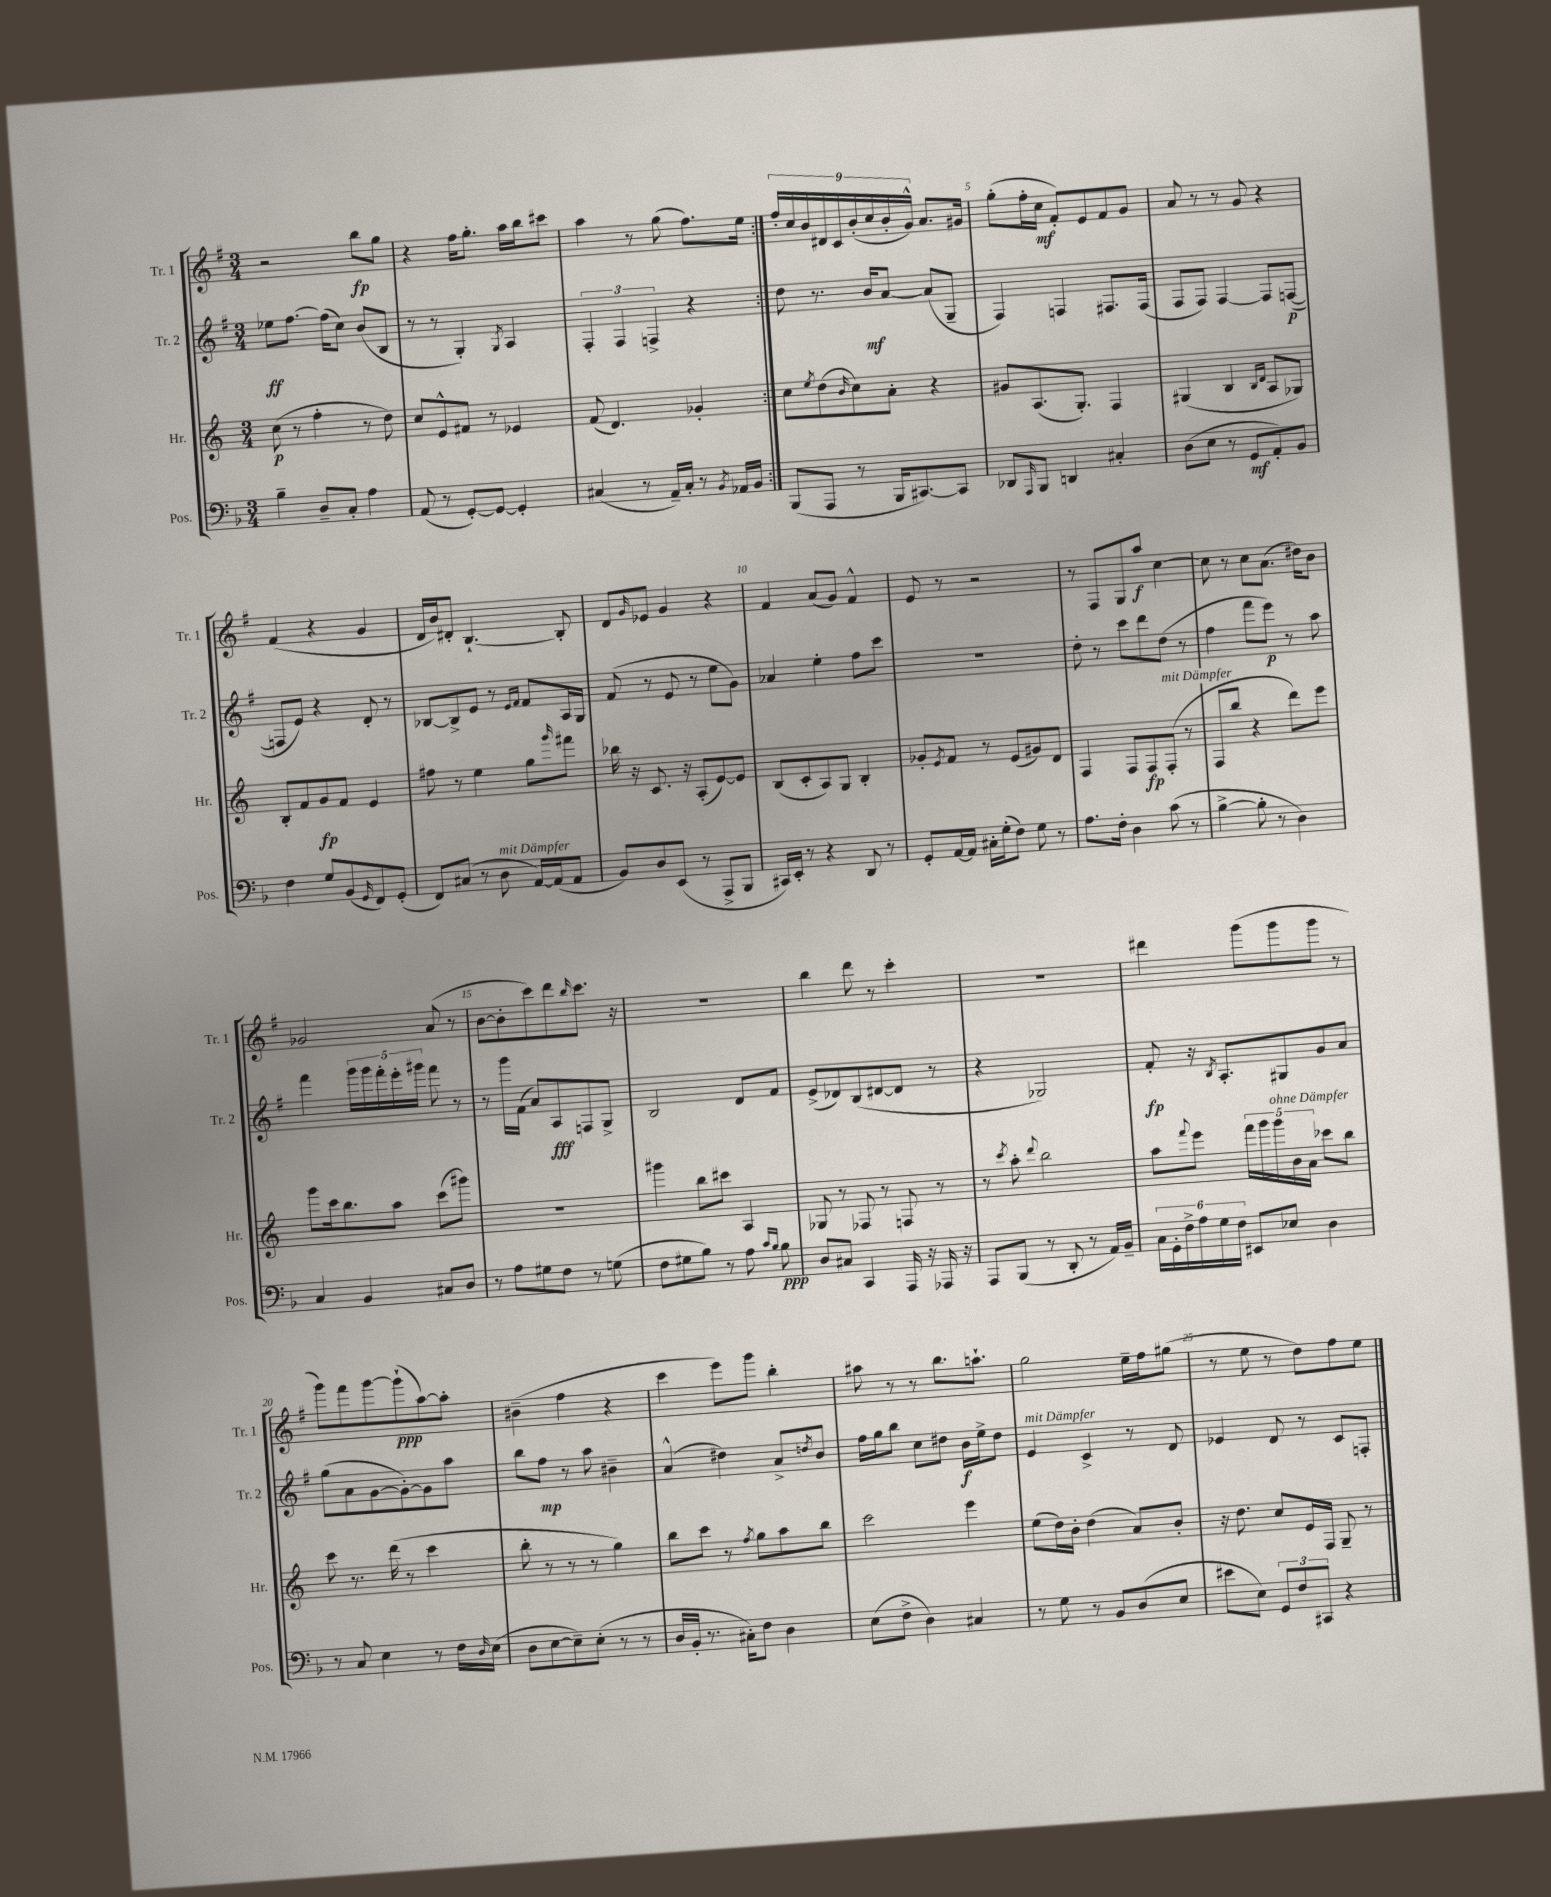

**kern	**dynam	**kern	**dynam	**kern	**dynam	**kern	**dynam
*part4	*part4	*part3	*part3	*part2	*part2	*part1	*part1
*staff4	*staff4	*staff3	*staff3	*staff2	*staff2	*staff1	*staff1
*I"Pos.	*	*I"Hr.	*	*I"Tr. 2	*	*I"Tr. 1	*
*I'Pos.	*	*I'Hr.	*	*I'Tr. 2	*	*I'Tr. 1	*
*clefF4	*	*clefG2	*	*clefG2	*	*clefG2	*
*k[b-]	*	*k[]	*	*k[f#]	*	*k[f#]	*
*M3/4	*	*M3/4	*	*M3/4	*	*M3/4	*
=1	=1	=1	=1	=1	=1	=1	=1
4B-~\	.	(8cc\	p	8ee-X\L	ff	2r	.
.	.	8r	.	[8.ff#\J	.	.	.
8D~/L	.	4ff'\	.	.	.	.	.
.	.	.	.	(16ff#\KL]	.	.	.
8C'/J	.	.	.	8cc\J)	.	.	.
4A\	.	8r	.	(8b/L	.	8bb\L	fp
.	.	8dd\)	.	8B/J	.	8gg\J	.
=2	=2	=2	=2	=2	=2	=2	=2
(8AA/	.	8cc/L	.	8r	.	4r	.
8r	.	8e^^/	.	8r	.	.	.
[8GG'/L)	.	8f#X/J	.	4G'/)	.	16ff#\KL	.
.	.	.	.	.	.	8.gg'\J	.
8GG/J_	.	8r	.	.	.	.	.
.	.	.	.	8qG/	.	.	.
4GG'/]	.	4e-X/	.	4A/	.	16aa\LL	.
.	.	.	.	.	.	16bb\J	.
.	.	.	.	.	.	8ccc#X\J	.
=3	=3	=3	=3	=3	=3	=3	=3
(4C#X/	.	(8f/	.	6F#'/	.	4aa\	.
.	.	4.d/)	.	.	.	.	.
.	.	.	.	6F#/	.	.	.
8r	.	.	.	.	.	8r	.
.	.	.	.	6Fn^/	.	.	.
16AA~/LL)	.	.	.	.	.	(8gg\	.
16C#'/JJ	.	.	.	.	.	.	.
8r	.	4g-X'/	.	4r	.	8.ff#\L)	.
8qBB-/	.	.	.	.	.	.	.
16AA-X/LL	.	.	.	.	.	.	.
16BB-/JJ	.	.	.	.	.	16ee\Jk	.
=4:|!	=4:|!	=4:|!	=4:|!	=4:|!	=4:|!	=4:|!	=4:|!
(8BBB-/L	.	8cc\L	.	8dd\	.	18ff#'/LL	.
.	.	.	.	.	.	18cc/	.
.	.	.	.	.	.	18b/	.
.	.	8qee/	.	.	.	.	.
8AAA/J	.	(8dd\	.	8.r	.	.	.
.	.	.	.	.	.	18d#X/	.
.	.	.	.	.	.	18c/	.
.	.	16qqb/	.	.	.	.	.
8r	.	8cc\)	.	.	.	.	.
.	.	.	.	.	.	(18b'/	.
.	.	.	.	16b/KL	mf	.	.
.	.	.	.	.	.	18cc/	.
16BBB-/KL	.	8a'\J	.	[8a/J	.	.	.
.	.	.	.	.	.	18b'/	.
[8.CC#X/)	.	.	.	.	.	.	.
.	.	.	.	.	.	18g^^/JJ)	.
.	.	4r	.	(8a/L]	.	8.a/L	.
8CC#/J]	.	.	.	8G~/J	.	.	.
.	.	.	.	.	.	16g#X/Jk	.
=5	=5	=5	=5	=5	=5	=5	=5
8DD-X/L	.	8g#X/L	.	4F#/)	.	(8gg'\L	.
16qqAAA/	.	.	.	.	.	.	.
8BBB-/J	.	(8.A/	.	.	.	16ff#'\L	.
.	.	.	.	.	.	16cc\JJ	mf
4DDn/	.	.	.	4Fn/	.	8f#'/L)	.
.	.	8.G'/J)	.	.	.	.	.
.	.	.	.	.	.	8e/	.
4C#X'/	.	4F/	.	8.F#X/L	.	8f#/	.
.	.	.	.	.	.	8g/J	.
.	.	.	.	(16F#/Jk	.	.	.
=6	=6	=6	=6	=6	=6	=6	=6
(8D\L	.	(4G#X/	.	8F#/L	.	8a/	.
8E\J	.	.	.	8F#/J)	.	8r	.
8r	.	4B/	.	[4F#/	.	8r	.
8GG/L	mf	.	.	.	.	8g/	.
.	.	16qqB/LL	.	.	.	.	.
.	.	16qqd/JJ	.	.	.	.	.
8AA'/)	.	8A/L	.	8F#/L]	.	4r	.
8BB-/J	.	8G-X/J)	.	([8Fn/J	p	.	.
!!LO:LB:g=z
=7	=7	=7	=7	=7	=7	=7	=7
4F\	.	8B'/L	.	8Fn/L]	.	(4f#/	.
.	.	8f/	.	8e/J)	.	.	.
8G/L	.	8g/	fp	4r	.	4r	.
(8BB-/	.	8f/J	.	.	.	.	.
16qqGG/	.	.	.	.	.	.	.
8FF/)	.	4e/	.	8d'/	.	4g/	.
(8GG'/J	.	.	.	8r	.	.	.
=8	=8	=8	=8	=8	=8	=8	=8
8FF/L)	.	8ff#X\	.	[8B-X/L	.	16d/LL	.
.	.	.	.	.	.	16b/J)	.
(8C#X/J	.	8r	.	8B-^/]	.	8d#X'/J	.
8r	.	4ee\	.	8e/J	.	[4.B`/	.
!LO:TX:a:i:t=mit Dämpfer	!	!	!	!	!	!	!
8D\	.	.	.	8r	.	.	.
.	.	.	.	16qqe/LL	.	.	.
.	.	.	.	16qqf#/JJ	.	.	.
[16AA/LL)	.	8gg\L	.	8f#/L	.	.	.
(16AA/J]	.	.	.	.	.	.	.
.	.	16qqggg/	.	.	.	.	.
8AA/J	.	8fff#X\J	.	16A/L	.	8B'/]	.
.	.	.	.	16G/JJ	.	.	.
=9	=9	=9	=9	=9	=9	=9	=9
8BB-/L)	.	16bb-X\	.	(8f#/	.	8d/L	.
.	.	16r	.	.	.	.	.
.	.	.	.	.	.	16qqg/	.
8D/	.	8.c/	.	8r	.	8e-X/J	.
(8EE/J	.	.	.	8e/	.	4g/	.
.	.	16r	.	.	.	.	.
8r	.	(8A'/L	.	8r	.	.	.
8AAA^/L	.	[8e/)	.	8ee\L	.	4r	.
8BBB-/J	.	8e/J]	.	8g\J)	.	.	.
=10	=10	=10	=10	=10	=10	=10	=10
16CC#X/LL)	.	(8B/L	.	4a-X/	.	4f#/	.
16EE'/JJ	.	.	.	.	.	.	.
8r	.	8c'/	.	.	.	.	.
4r	.	8A/)	.	4ee'\	.	(8a/L	.
.	.	8G/J	.	.	.	8g/J)	.
8DD/	.	4B'/	.	8ff#\L	.	4f#^^/	.
8r	.	.	.	8ccc\J	.	.	.
=11	=11	=11	=11	=11	=11	=11	=11
8GG'/L	.	8g-X'/L	.	2.r	.	8e/	.
.	.	8qe/	.	.	.	.	.
[16AA/L	.	8f/J	.	.	.	8r	.
16AA/JJ]	.	.	.	.	.	.	.
16C#X'\LL	.	8r	.	.	.	2r	.
(16G'\J	.	.	.	.	.	.	.
8F\J)	.	(8e/L	.	.	.	.	.
8G\	.	8g#X/)	.	.	.	.	.
8r	.	8d/J	.	.	.	.	.
=12	=12	=12	=12	=12	=12	=12	=12
8.A\L	.	4F/	.	8dd'\	.	8r	.
.	.	.	.	8r	.	8F#/L	.
16F'\Jk	.	.	.	.	.	.	.
4D\	.	8F/L	.	8ccc\L	.	8G/	.
.	.	8F/	fp	8ddd\	.	8aa/J	f
!	!	!LO:TX:a:i:t=mit Dämpfer	!	!	!	!	!
(8c\	.	(8F'/J	.	(8dd\J	.	[4cc\	.
8r	.	8r	.	8r	.	.	.
=13	=13	=13	=13	=13	=13	=13	=13
[4B-^\	.	8F/L	.	4ff#\	.	8cc\]	.
.	.	8bb/J	.	.	.	8r	.
8B-'\]	.	4r	.	8fff#\L	.	8cc\L	.
8r	.	.	.	8eee\J)	p	(8.a\J	.
4D\)	.	8ddd\L)	.	8r	.	.	.
.	.	.	.	.	.	16dd#X\KL)	.
.	.	8eee\J	.	8aa\	.	8b\J	.
!!LO:LB:g=z
=14	=14	=14	=14	=14	=14	=14	=14
4C/	.	8ggg\L	.	4fff#\	.	2g-X/	.
.	.	16ccc\k	.	.	.	.	.
.	.	8.bb\	.	.	.	.	.
4BB-/	.	.	.	20ggg\LL	.	.	.
.	.	.	.	20ggg\	.	.	.
.	.	.	.	20fff#'\	.	.	.
.	.	8aa\J	.	.	.	.	.
.	.	.	.	20eee'\	.	.	.
.	.	.	.	20ggg#X\JJ	.	.	.
8C#X/L	.	(8ccc\L	.	8fff#\	.	(8a/	.
8D/J	.	8ggg#X\J)	.	8r	.	8r	.
=15	=15	=15	=15	=15	=15	=15	=15
8r	.	2.r	.	8r	.	[8b\L	.
8A\L	.	.	.	16ggg\LL	.	8b'\]	.
.	.	.	.	(16f#\JJ	.	.	.
8G#X\	.	.	.	8a/L)	.	8ccc\)	.
8F\J	.	.	.	8A/	fff	8ddd\	.
.	.	.	.	.	.	16qqbb/	.
8r	.	.	.	8Fn/	.	8.ccc\J	.
(8Gn\	.	.	.	8G^/J	.	.	.
.	.	.	.	.	.	16r	.
=16	=16	=16	=16	=16	=16	=16	=16
8F\L	.	4ggg#X\	.	2B/	.	2.r	.
8G#X\	.	.	.	.	.	.	.
8B-\J)	.	8bb\L	.	.	.	.	.
8r	.	8ccc#X\J	.	.	.	.	.
8A\	.	4A/	.	8d/L	.	.	.
16qqc/LL	.	.	.	.	.	.	.
16qqB-/JJ	.	.	.	.	.	.	.
8B-\	ppp	.	.	8f#/J	.	.	.
=17	=17	=17	=17	=17	=17	=17	=17
8D/L	.	8G-X/	.	(8e^/L	.	4bb\	.
8C#X/J	.	8r	.	8d-X/)	.	.	.
4CC/	.	8F-X/	.	(8B/	.	8ddd\	.
.	.	8r	.	[8d#X/	.	8r	.
16AAA/	.	8Fn/	.	8d#/J]	.	4ccc'\	.
16r	.	.	.	.	.	.	.
16AAA-X/	.	8r	.	8r	.	.	.
16r	.	.	.	.	.	.	.
=18	=18	=18	=18	=18	=18	=18	=18
8AAA/L	.	8r	.	4r	.	2.r	.
.	.	8qccc/	.	.	.	.	.
(8BBB-/J	.	8aa'\	.	.	.	.	.
.	.	8qqddd/	.	.	.	.	.
8r	.	2bb\	.	2G-X/)	.	.	.
8DD'/	.	.	.	.	.	.	.
8r	.	.	.	.	.	.	.
16AA/LL)	.	.	.	.	.	.	.
16BB-~/JJ	.	.	.	.	.	.	.
=19	=19	=19	=19	=19	=19	=19	=19
24C\LL	.	8aa\L	.	8f#'/	fp	4ddd#X\	.
24GG'\	.	.	.	.	.	.	.
24F^\	.	.	.	.	.	.	.
.	.	8qqfff/	.	.	.	.	.
24A\	.	8eee\J	.	16r	.	.	.
24G\	.	.	.	.	.	.	.
.	.	.	.	8qB/	.	.	.
.	.	.	.	8.A'/L	.	.	.
24F\JJ	.	.	.	.	.	.	.
8EE#X/L	.	20fff\LL	.	.	.	(8ggg\L	.
.	.	20ggg\	.	.	.	.	.
!	!	!LO:TX:a:i:t=ohne Dämpfer	!	!	!	!	!
.	.	20ggg\	.	.	.	.	.
8E-X/J	.	.	.	8G#X/	.	8ggg\	.
.	.	20b\	.	.	.	.	.
.	.	20a\JJ	.	.	.	.	.
4D\	.	8ccc-X\L	.	8g/	.	8ggg\J	.
.	.	8bb\J	.	8a/J	.	8r	.
!!LO:LB:g=z
=20	=20	=20	=20	=20	=20	=20	=20
8r	.	8ccc\	.	(8gg\L	.	8ggg\L)	.
8C/	.	8.r	.	8a\	.	8fff#\	.
4E\	.	.	.	[8g\	.	[8ggg\	.
.	.	(16ddd\	.	.	.	.	.
.	.	8r	.	8g'\_)	.	(8ggg`\]	ppp
8r	.	4ccc\	.	8g\]	.	[8aa\)	.
16F\LL	.	.	.	8aa\J	.	8aa'\J]	.
16qqD/	.	.	.	.	.	.	.
(16E\JJ	.	.	.	.	.	.	.
=21	=21	=21	=21	=21	=21	=21	=21
8D\L	.	8bb'\	.	8bb\L	.	(4b#X~\	.
[8E\	.	8r	.	8ff#\J	mp	.	.
8E~\])	.	8r	.	8r	.	4ff#\	.
(8E'\J	.	8r	.	8aa\	.	.	.
8r	.	4gg\)	.	4b#X~\	.	4r	.
8r	.	.	.	.	.	.	.
=22	=22	=22	=22	=22	=22	=22	=22
16D/LL	.	8bb\L	.	(4a^^/	.	4ccc\	.
16BB-'/JJ	.	.	.	.	.	.	.
8.r	.	8ccc\J	.	.	.	.	.
.	.	8r	.	4dd#X\)	.	8eee\L)	.
16C#X'\KL)	.	.	.	.	.	.	.
.	.	8qff/	.	.	.	.	.
8F\J	.	8gg\L	.	.	.	8ggg\J	.
4D\	.	8aa\	.	8a^/L	.	4bb'\	.
.	.	.	.	8qddn/	.	.	.
.	.	8bb\J	.	8b/J	.	.	.
=23	=23	=23	=23	=23	=23	=23	=23
(8E\L	.	2ccc\	.	16ff#\LL	.	8aa#X\	.
.	.	.	.	16gg\J	.	.	.
8F^\J	.	.	.	8bb\J	.	8r	.
4D\)	.	.	.	8cc\L	.	8r	.
.	.	.	.	8dd#X\J	.	8.bb\L	.
4C#X/	.	4eee\	.	16b\LL	f	.	.
.	.	.	.	16ee^\J	.	8.aan`\J	.
.	.	.	.	8dd#\J	.	.	.
=24	=24	=24	=24	=24	=24	=24	=24
!	!	!	!	!LO:TX:a:i:t=mit Dämpfer	!	!	!
8r	.	(8ee\L	.	4e/	.	2gg\	.
8G\	.	16dd\L)	.	.	.	.	.
.	.	16b'\JJ	.	.	.	.	.
8r	.	(4dd\	.	4c^/	.	.	.
8BB-/L	.	.	.	.	.	.	.
(8D/	.	8a/L)	.	8r	.	16ee~\LL	.
.	.	.	.	.	.	16ff#\J	.
8E/J	.	8b'/J	.	8d/	.	(8gg#X\J	.
=25	=25	=25	=25	=25	=25	=25	=25
8e#X\L	.	16r	.	4e-X/	.	8r	.
.	.	8.dd\	.	.	.	.	.
8E\J)	.	.	.	.	.	8ee\	.
12GG/L	.	8cc/L	.	8d/	.	8r	.
12F/	.	.	.	.	.	.	.
.	.	16e/L	.	8r	.	8dd\L)	.
12CC#X/J	.	.	.	.	.	.	.
.	.	16F/JJ	.	.	.	.	.
4r	.	8G~/	.	8c/L	.	8ff#\	.
.	.	8r	.	8Fn'/J	.	8ee\J	.
==	==	==	==	==	==	==	==
*-	*-	*-	*-	*-	*-	*-	*-
